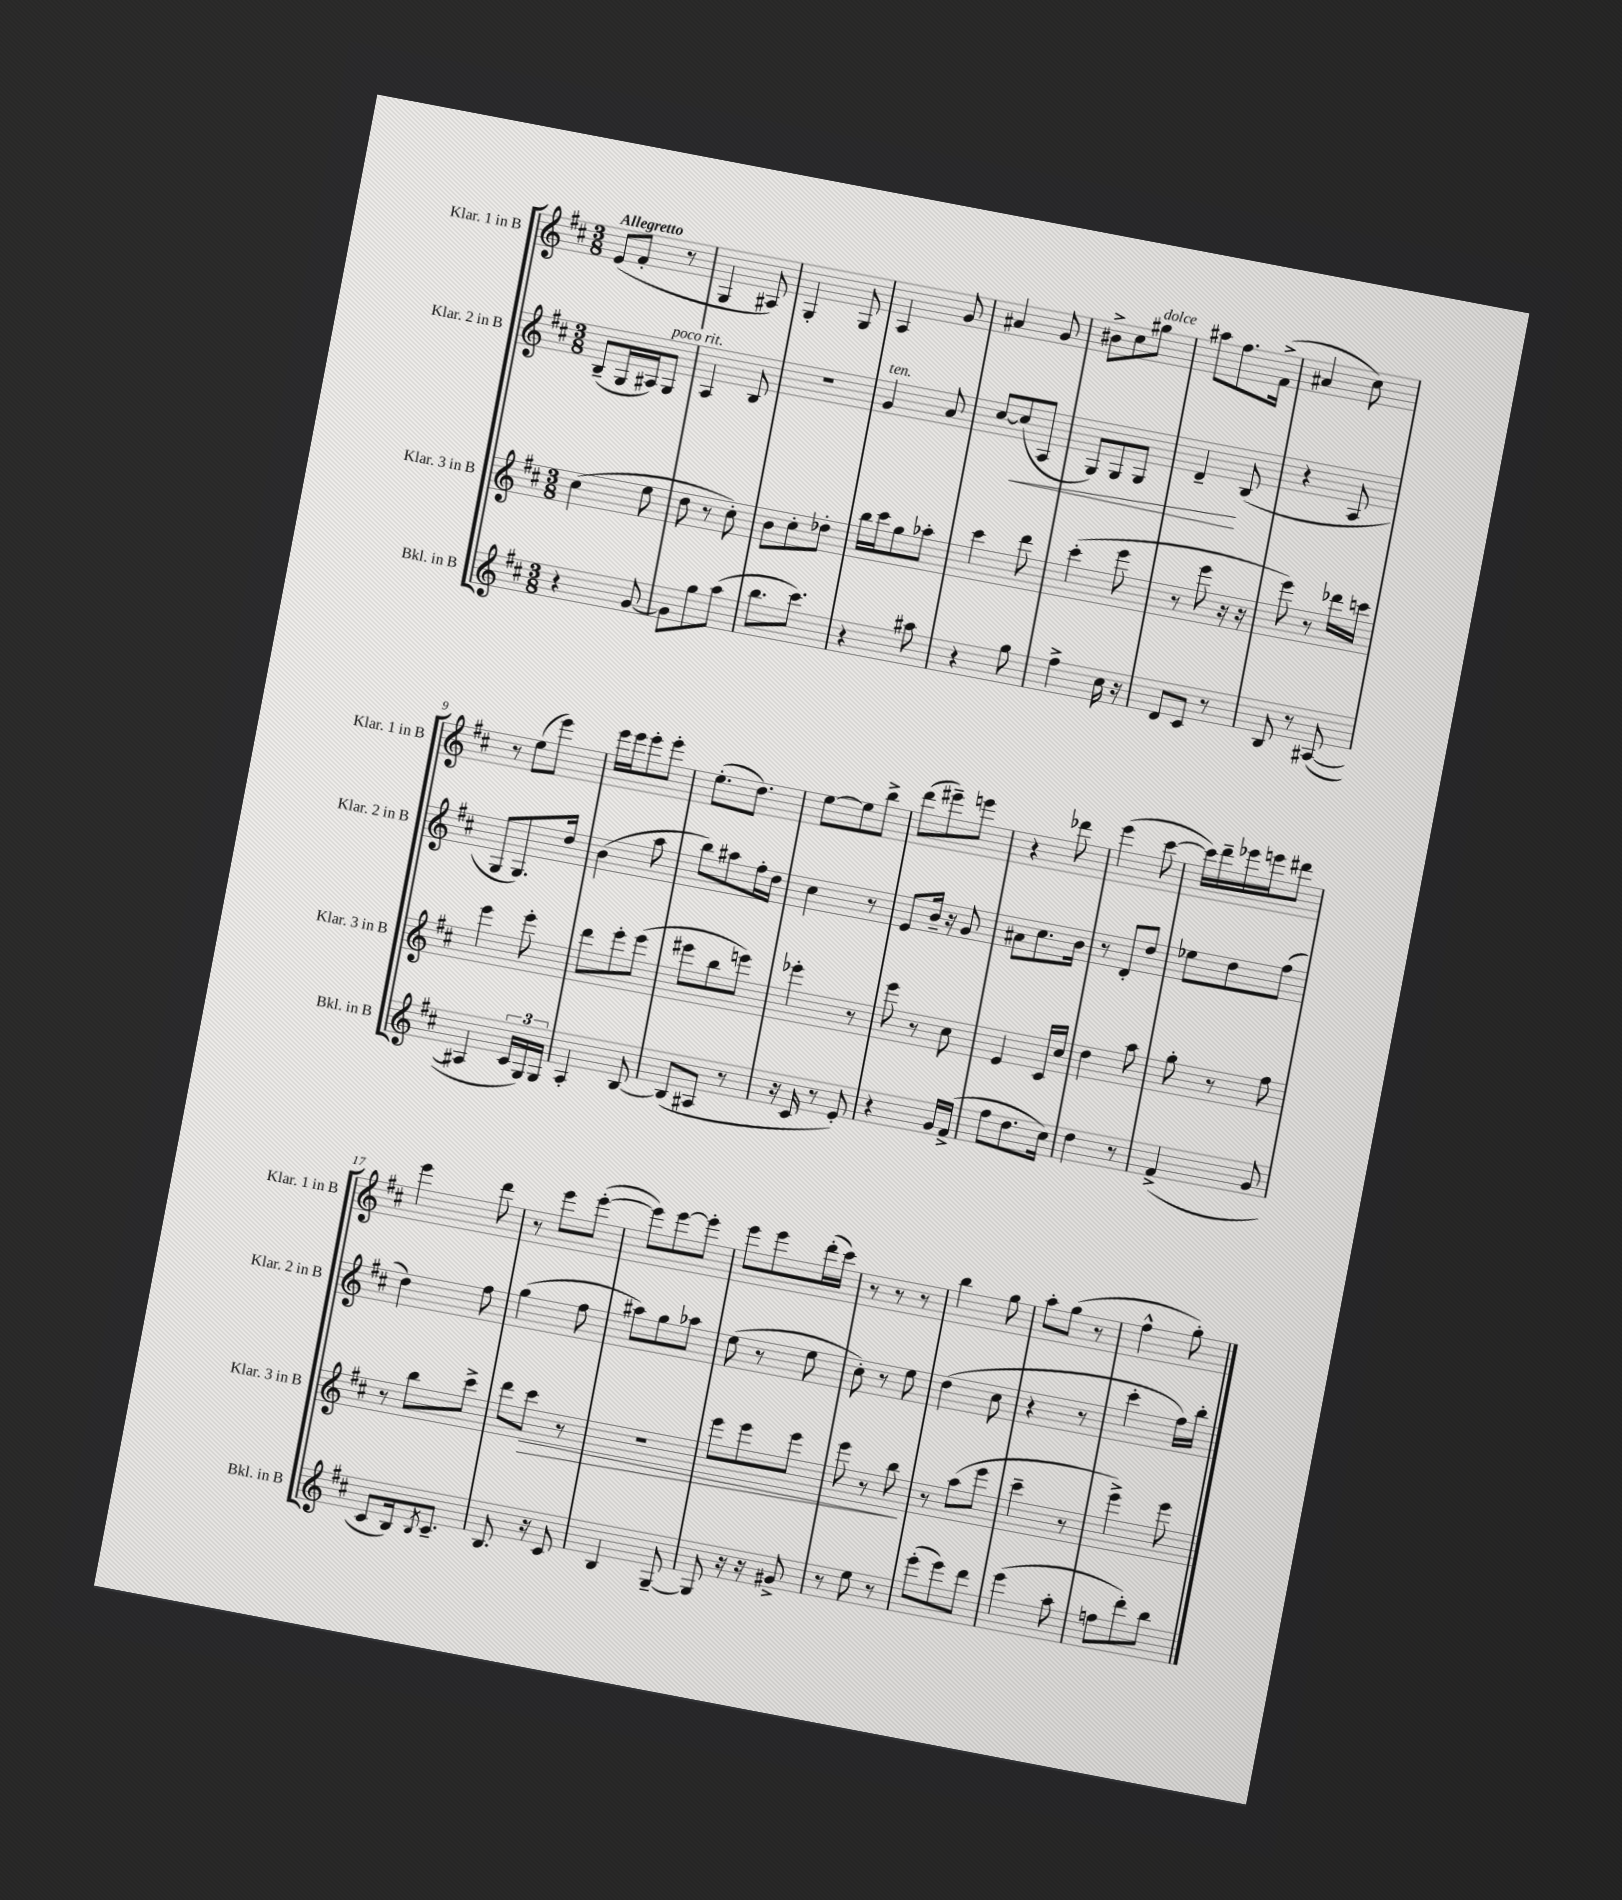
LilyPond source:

<<
\new StaffGroup <<
\new Staff = "s0" \with { instrumentName = "Klar. 1 in B" shortInstrumentName = "Klar. 1 in B" } {
    \clef treble \key d \major \numericTimeSignature \time 3/8 \tempo "Allegretto"
    e'8( fis'8-. r8 |
    g4 ais8) |
    g4-. g8 |
    a4 g'8 |
    ais'4 g'8 |
    bis'8-> cis''8 gis''8^\markup { \italic "dolce" } |
    ais''8 fis''8. fis'16->( |
    ais'4 cis''8) |
    r8 e''8( e'''8) |
    e'''16 e'''16 e'''8-. e'''8-. |
    e''8.-.( d''8.) |
    e''8~ e''8 b''8-> |
    d'''8( eis'''8--) e'''8 |
    r4 des'''8 |
    e'''4( cis'''8~ |
    cis'''16) d'''16-- ees'''16 e'''16 dis'''8 |
    e'''4 d'''8 |
    r8 e'''8 e'''8~-.( |
    e'''8) e'''8~ e'''8-. |
    e'''8 e'''8 d'''16-.( cis'''16) |
    r8 r8 r8 |
    b''4 g''8 |
    a''8-. g''8( r8 |
    fis''4-^ g''8-.) \bar "|." |
}
\new Staff = "s1" \with { instrumentName = "Klar. 2 in B" shortInstrumentName = "Klar. 2 in B" } {
    \clef treble \key d \major \numericTimeSignature \time 3/8
    b8--( g16 ais16) g8^\markup { \italic "poco rit." } |
    a4 b8 |
    R4. |
    g'4^\markup { \italic "ten." } a'8 |
    cis''8~ cis''8\<( a8 |
    g8) g8 g8 |
    d'4--\! b8( |
    r4 a8 |
    g8 g8.) d''16 |
    b'4( a''8 |
    b''8) ais''8 fis''16-. d''16 |
    cis''4 r8 |
    e'8 b'16-- r16 g'8 |
    ais'8 cis''8. b'16 |
    r8 d'8-. d''8 |
    ees''8 d''8 fis''8( |
    d''4) fis''8 |
    g''4( fis''8 |
    ais''8) g''8 aes''8 |
    e''8( r8 e''8 |
    cis''8-.) r8 e''8 |
    d''4( cis''8 |
    r4 r8 |
    cis'''4-. fis''16) b''16-. \bar "|." |
}
\new Staff = "s2" \with { instrumentName = "Klar. 3 in B" shortInstrumentName = "Klar. 3 in B" } {
    \clef treble \key d \major \numericTimeSignature \time 3/8
    cis''4( e''8 |
    d''8 r8 cis''8-.) |
    b'8 cis''8-. des''8-. |
    b''16 cis'''16 g''8 aes''8-. |
    cis'''4 d'''8 |
    cis'''4-.( e'''8 |
    r8 e'''8 r16 r16 |
    e'''8) r8 des'''16 c'''16 |
    e'''4 e'''8-. |
    d'''8 e'''8-. e'''8( |
    eis'''8 b''8 e'''8) |
    ees'''4-. r8 |
    e'''8 r8 cis''8 |
    e'4 cis'16 cis''16 |
    d''4 a''8 |
    g''8-. r8 fis''8 |
    r8 b''8 cis'''8-> |
    d'''8 cis'''8\> r8 |
    R4. |
    e'''8 e'''8 e'''8 |
    e'''8 r8 b''8\! |
    r8 a''8( e'''8 |
    cis'''4-- r8 |
    e'''4->) e'''8 \bar "|." |
}
\new Staff = "s3" \with { instrumentName = "Bkl. in B" shortInstrumentName = "Bkl. in B" } {
    \clef treble \key d \major \numericTimeSignature \time 3/8
    r4 g'8~ |
    g'8 g''8 a''8( |
    b''8. cis'''8.) |
    r4 ais''8 |
    r4 g''8 |
    fis''4-> cis''16 r16 |
    d'8 cis'8 r8 |
    b8 r8 ais8~( |
    ais4 \tuplet 3/2 { cis'16 g16) g16 } |
    a4-. b8~ |
    b8( ais8 r8 |
    r16 cis'16 r8 e'8-.) |
    r4 g'16 fis'16->( |
    fis''8 d''8. cis''16) |
    d''4 r8 |
    fis'4->( g'8 |
    cis'8 b16) \acciaccatura { b8 } cis'8.-- |
    b8. r16 cis'8 |
    b4 g8~-- |
    g8 r16 r16 gis'8-> |
    r8 e''8 r8 |
    e'''8-.( e'''8) d'''8 |
    e'''4( a''8-. |
    f''8 d'''8-.) b''8 \bar "|." |
}
>>
>>
